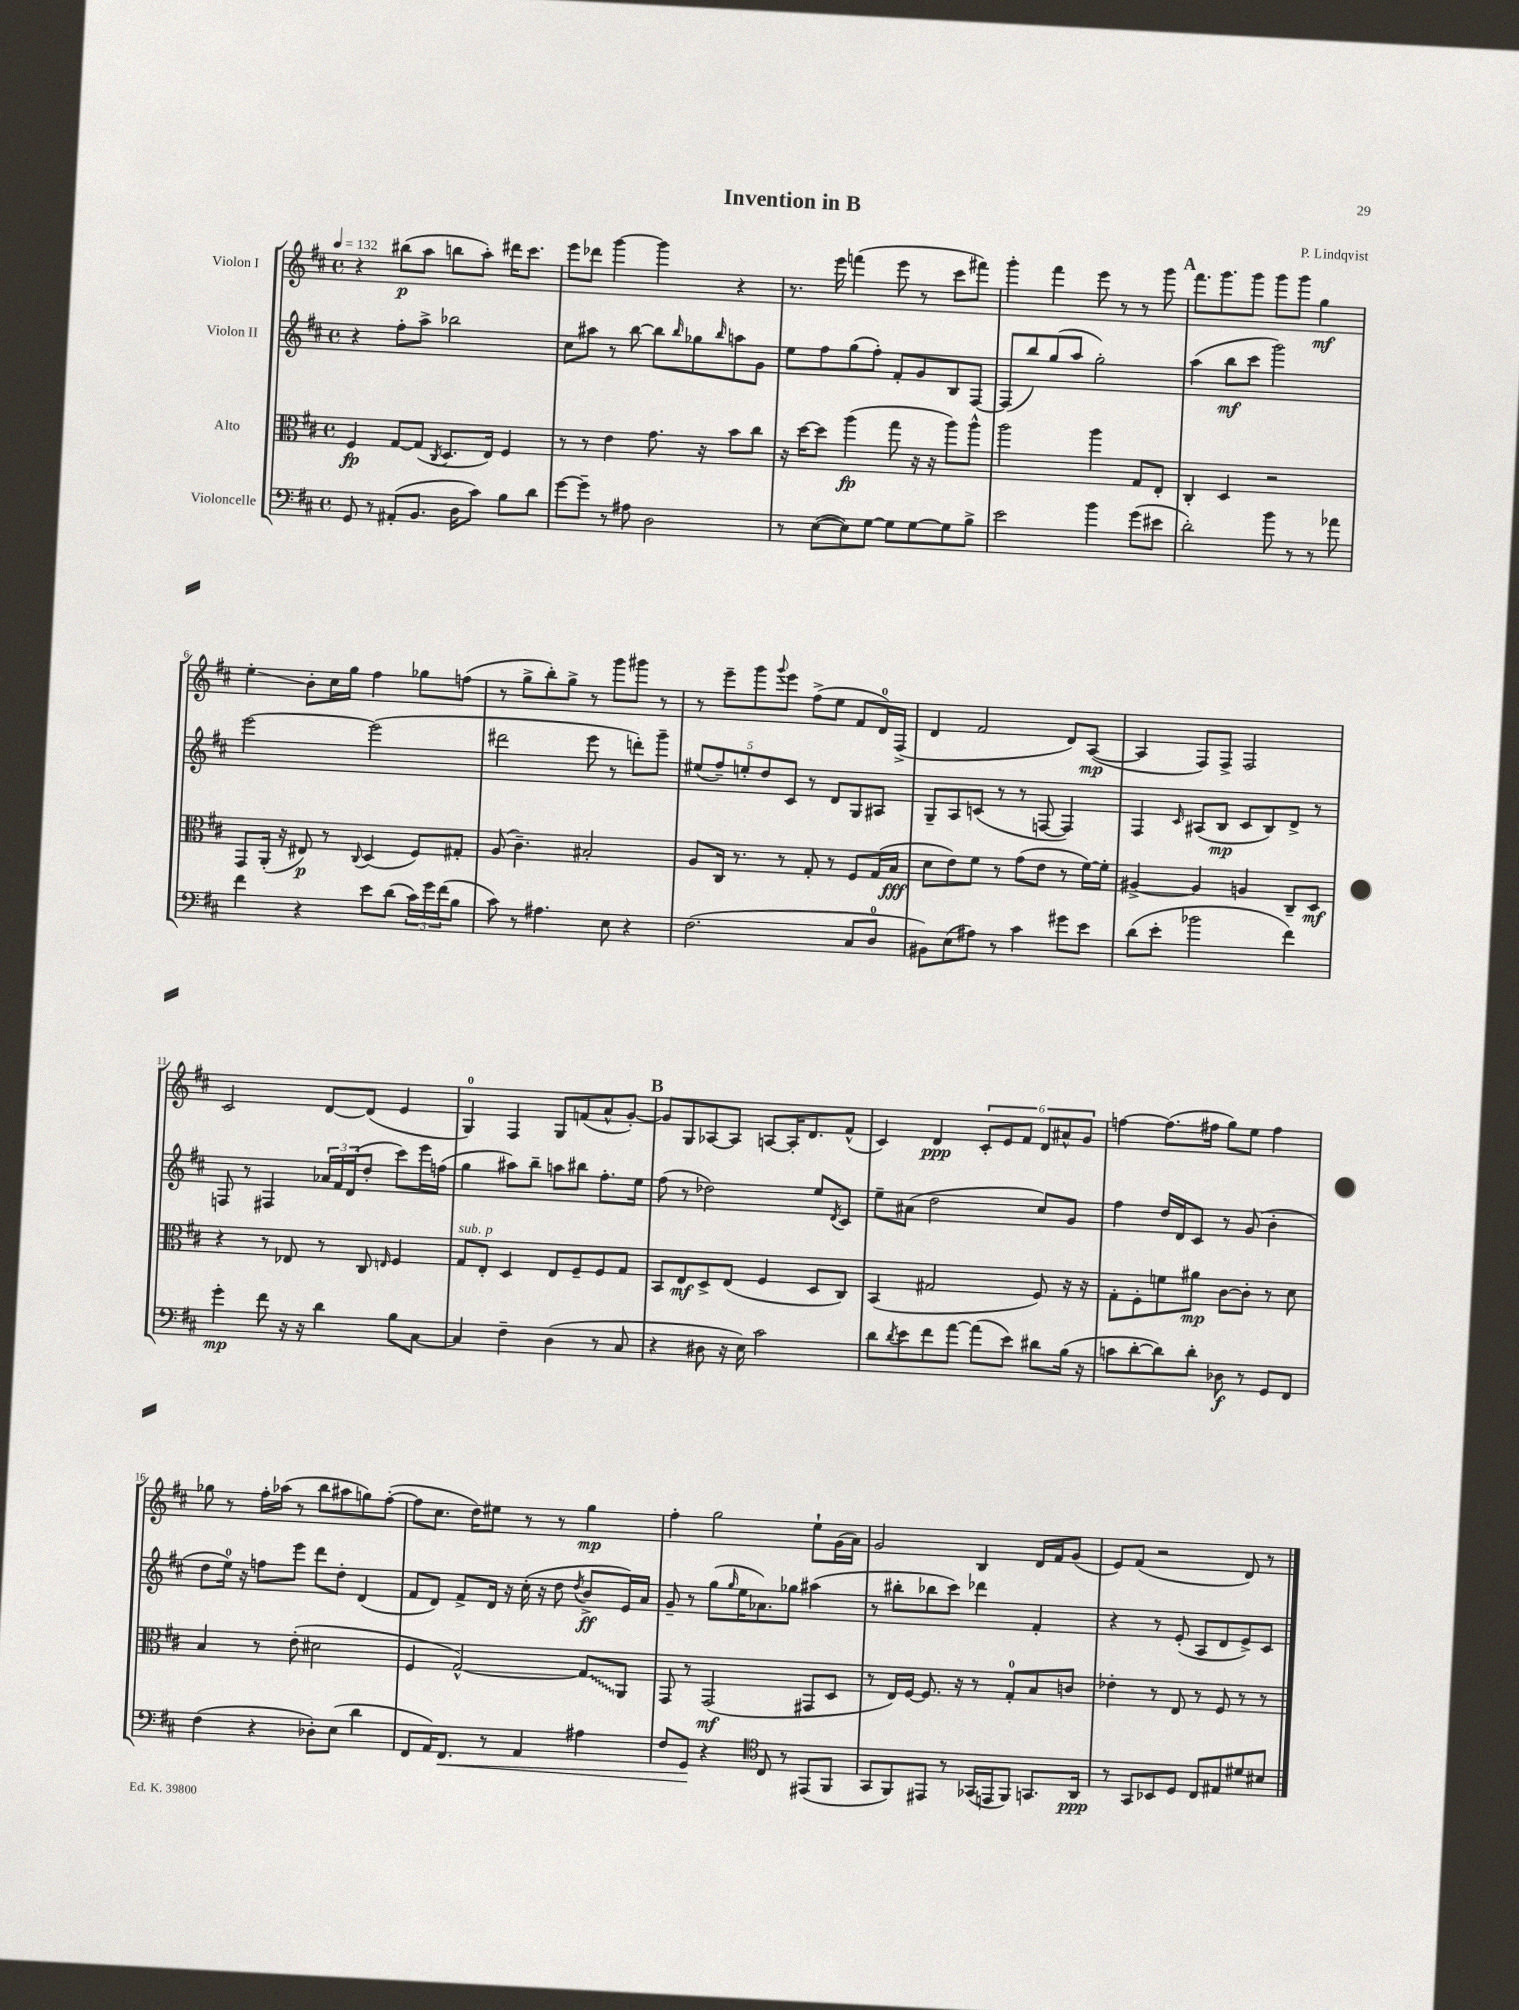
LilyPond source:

\header { title = "Invention in B" composer = "P. Lindqvist" }
<<
\new StaffGroup <<
\new Staff = "s0" \with { instrumentName = "Violon I" } {
    \clef treble \key d \major \defaultTimeSignature \time 4/4 \tempo 4 = 132
    r4 bis''8\p( a''8 b''8 a''8-.) dis'''16 cis'''8. |
    e'''8 des'''8 g'''4~ g'''4 r4 |
    r8. e'''16 f'''4( e'''8 r8 cis'''8 fis'''8) |
    g'''4-. fis'''4 e'''8 r8 r8 g'''8 |
    \mark \markup { \bold "A" } fis'''8. g'''8. g'''8 g'''8 g'''8 g''4\mf |
    e''4-.\glissando b'8-. cis''16 g''16 fis''4 ges''8 f''8( |
    r8 g''8-> b''8-.) g''8-> r8 g'''8 gis'''8 r8 |
    r8 e'''8-- g'''8 \appoggiatura { g'''8 } e'''8 fis''8->( e''8 fis'8 d'16-0) fis16->( |
    d'4 fis'2 d'8) a8~\mp( |
    a4 fis8) fis8-> fis2 |
    cis'2 d'8~ d'8( e'4 |
    g4-0) fis4 g8 f'8( a'8-^ g'8~-.) |
    \mark \markup { \bold "B" } g'8 g8 aes8~ aes8 a8~ a16-. d'8. fis'8-^( |
    cis'4) d'4\ppp \tuplet 6/4 { cis'8-. e'8 fis'8 d'8 ais'8-^ g'8 } |
    f''4~ f''8.( fis''16 g''8) e''8 fis''4 |
    ges''8 r8 fis''16-. aes''16( r8 b''8 ais''8 g''8) fis''8~-.( |
    fis''8 cis''8. d''16) eis''8 r8 r8 g''4\mp |
    fis''4-. g''2 e''8-! g'16( a'16) |
    g'2 b4 d'16 fis'16 g'8( |
    e'8) fis'8( r2 d'8) r8 \bar "|." |
}
\new Staff = "s1" \with { instrumentName = "Violon II" } {
    \clef treble \key d \major \defaultTimeSignature \time 4/4
    r4 fis''8-. a''8-> bes''2 |
    cis''8 ais''8 r8 b''8~ b''8 \grace { b''16 } ges''8 \grace { b''16 } a''8 g'8 |
    e''8 fis''8 g''8( fis''8-.) fis'8-. g'8 b8 fis8~ |
    fis8( b''8) g''8( a''8 g''2-.) |
    \mark \markup { \bold "A" } a''4( b''8\mf cis'''8 g'''2) |
    e'''2~ e'''2( |
    dis'''2 e'''8 r8 d'''8-.) g'''8-- |
    \tuplet 5/4 { eis''8( fis''8--) e''8-. d''8 cis'8 } r8 d'8 g8 ais8 |
    g8-- a8 c'8( r8 r8 f8~ f4) |
    fis4 \grace { cis'16 } ais8( b8\mp cis'8 b8) d'8-> r8 |
    f8 r8 fis4 \tuplet 3/2 { aes'16 fis'16 d'16( } d''8-. cis'''8) e'''16 f''16( |
    g''4 ais''8) b''8-- a''8 bis''8 fis''8.-. e''16 |
    \mark \markup { \bold "B" } fis''8( r8 des''2) e''8 \acciaccatura { d'8 } cis'8 |
    e''8-- ais'8( d''2 cis''8) g'8 |
    fis''4 d''16 d'16 cis'8 r8 g'8( b'4-. |
    d''8 e''16-0) r16 f''8 e'''8 d'''8 d''8-. d'4( |
    fis'8 d'8) fis'8-> d'16 r16 cis''16-.( r16 d''8 \acciaccatura { d''8 } b'8->\ff e'16) a'16 |
    g'8-- r8 g''8( \grace { g''16 } e''16 aes'8.) ges''8 ais''4( |
    r8 bis''8-. bes''8 cis'''8) des'''4 fis'4-. |
    r4 r8 e'8-.( a8 d'8 e'8->) cis'8 \bar "|." |
}
\new Staff = "s2" \with { instrumentName = "Alto" } {
    \clef alto \key d \major \defaultTimeSignature \time 4/4
    fis4\fp g8~ g8( \acciaccatura { cis8 } d8. e16) fis4 |
    r8 r8 e'4 g'8. r16 b'8 cis''8 |
    r16 d''16~ d''8 a''4\fp( g''8 r16 r16 a''8) a''8-^ |
    a''2 a''4 g8 e8-. |
    \mark \markup { \bold "A" } cis4-. d4 r2 |
    g,8 a,16-.( r16 eis8\p) r8 \appoggiatura { cis8 } d4( fis8) gis8-. |
    a8( cis'4.--) bis2-. |
    a8 cis16 r8. r8 g8-. r8 fis8 g16( b16\fff |
    d'8 e'8) fis'8 r8 g'8( e'8 r8 fis'16~) fis'16-. |
    ais4~-> ais4 a4 cis8-- d8\mf |
    r4 r8 ees8 r8 cis8 \grace { e16 } fis4 |
    g8^\markup { \italic "sub. p" } e8-. d4 e8 fis8-- fis8 g8 |
    \mark \markup { \bold "B" } b,8 e8\mf d8-> e8( fis4 d8 cis8) |
    b,4( gis2 fis8) r16 r16 |
    g8-. fis8-. f'8 ais'8\mp cis'8~ cis'8-. r8 d'8 |
    b4 r8 e'8-.( dis'2 |
    fis4 g2~-^) \once \override Glissando.style = #'zigzag g8\glissando a,8 |
    g,8 r8 g,2\mf( gis,8 d8 |
    r8 e16) fis16~ fis8. r16 r8 g8-0-. b8 c'8 |
    ees'4-. r8 e8 r8 fis8 r8 r8 \bar "|." |
}
\new Staff = "s3" \with { instrumentName = "Violoncelle" } {
    \clef bass \key d \major \defaultTimeSignature \time 4/4
    g,8 r8 ais,8-.( b,8. d16 cis'8) b8 d'8 |
    g'8~ g'8-- r8 ais8 d2 |
    r8 e8~( e8) g8~ g8 g8~ g8 b8-> |
    e'2 b'4 g'8( eis'8 |
    \mark \markup { \bold "A" } d'2-.) b'8 r8 r8 aes'8 |
    fis'4 r4 e'8 d'8( \tuplet 3/2 { cis'16) g'16 fis'16( } b8 |
    cis'8) r8 ais4. e8 r4 |
    fis2.( cis8 d8-0 |
    bis,8) e8( ais8) r8 cis'4 gis'8 e'8 |
    d'8( e'8-. bes'2 fis'4) |
    g'4-.\mp fis'8 r16 r16 d'4 b8 cis8~ |
    cis4 fis4-- d4( r8 cis8 |
    \mark \markup { \bold "B" } r4 dis8 r16 e16) cis'2 |
    d'8 \acciaccatura { d'8 } e'8 fis'8 a'8~ a'8( e'8) dis'8 b16( r16 |
    c'8 d'8~-. d'8) d'8-. des8\f r8 g,8 fis,8 |
    fis4( r4 des8-.) e8( d'4 |
    fis,8 a,16) fis,8.\< r8 a,4 ais4 |
    fis8 g,8\! r4 \clef tenor cis8 r8 eis,8( fis,8 |
    g,8 fis,8) eis,8 r8 ges,16( e,16 fis,8) g,8. a,16\ppp |
    r8 g,8 bes,8 d8 cis8 eis8 dis'8 bis8 \bar "|." |
}
>>
>>
